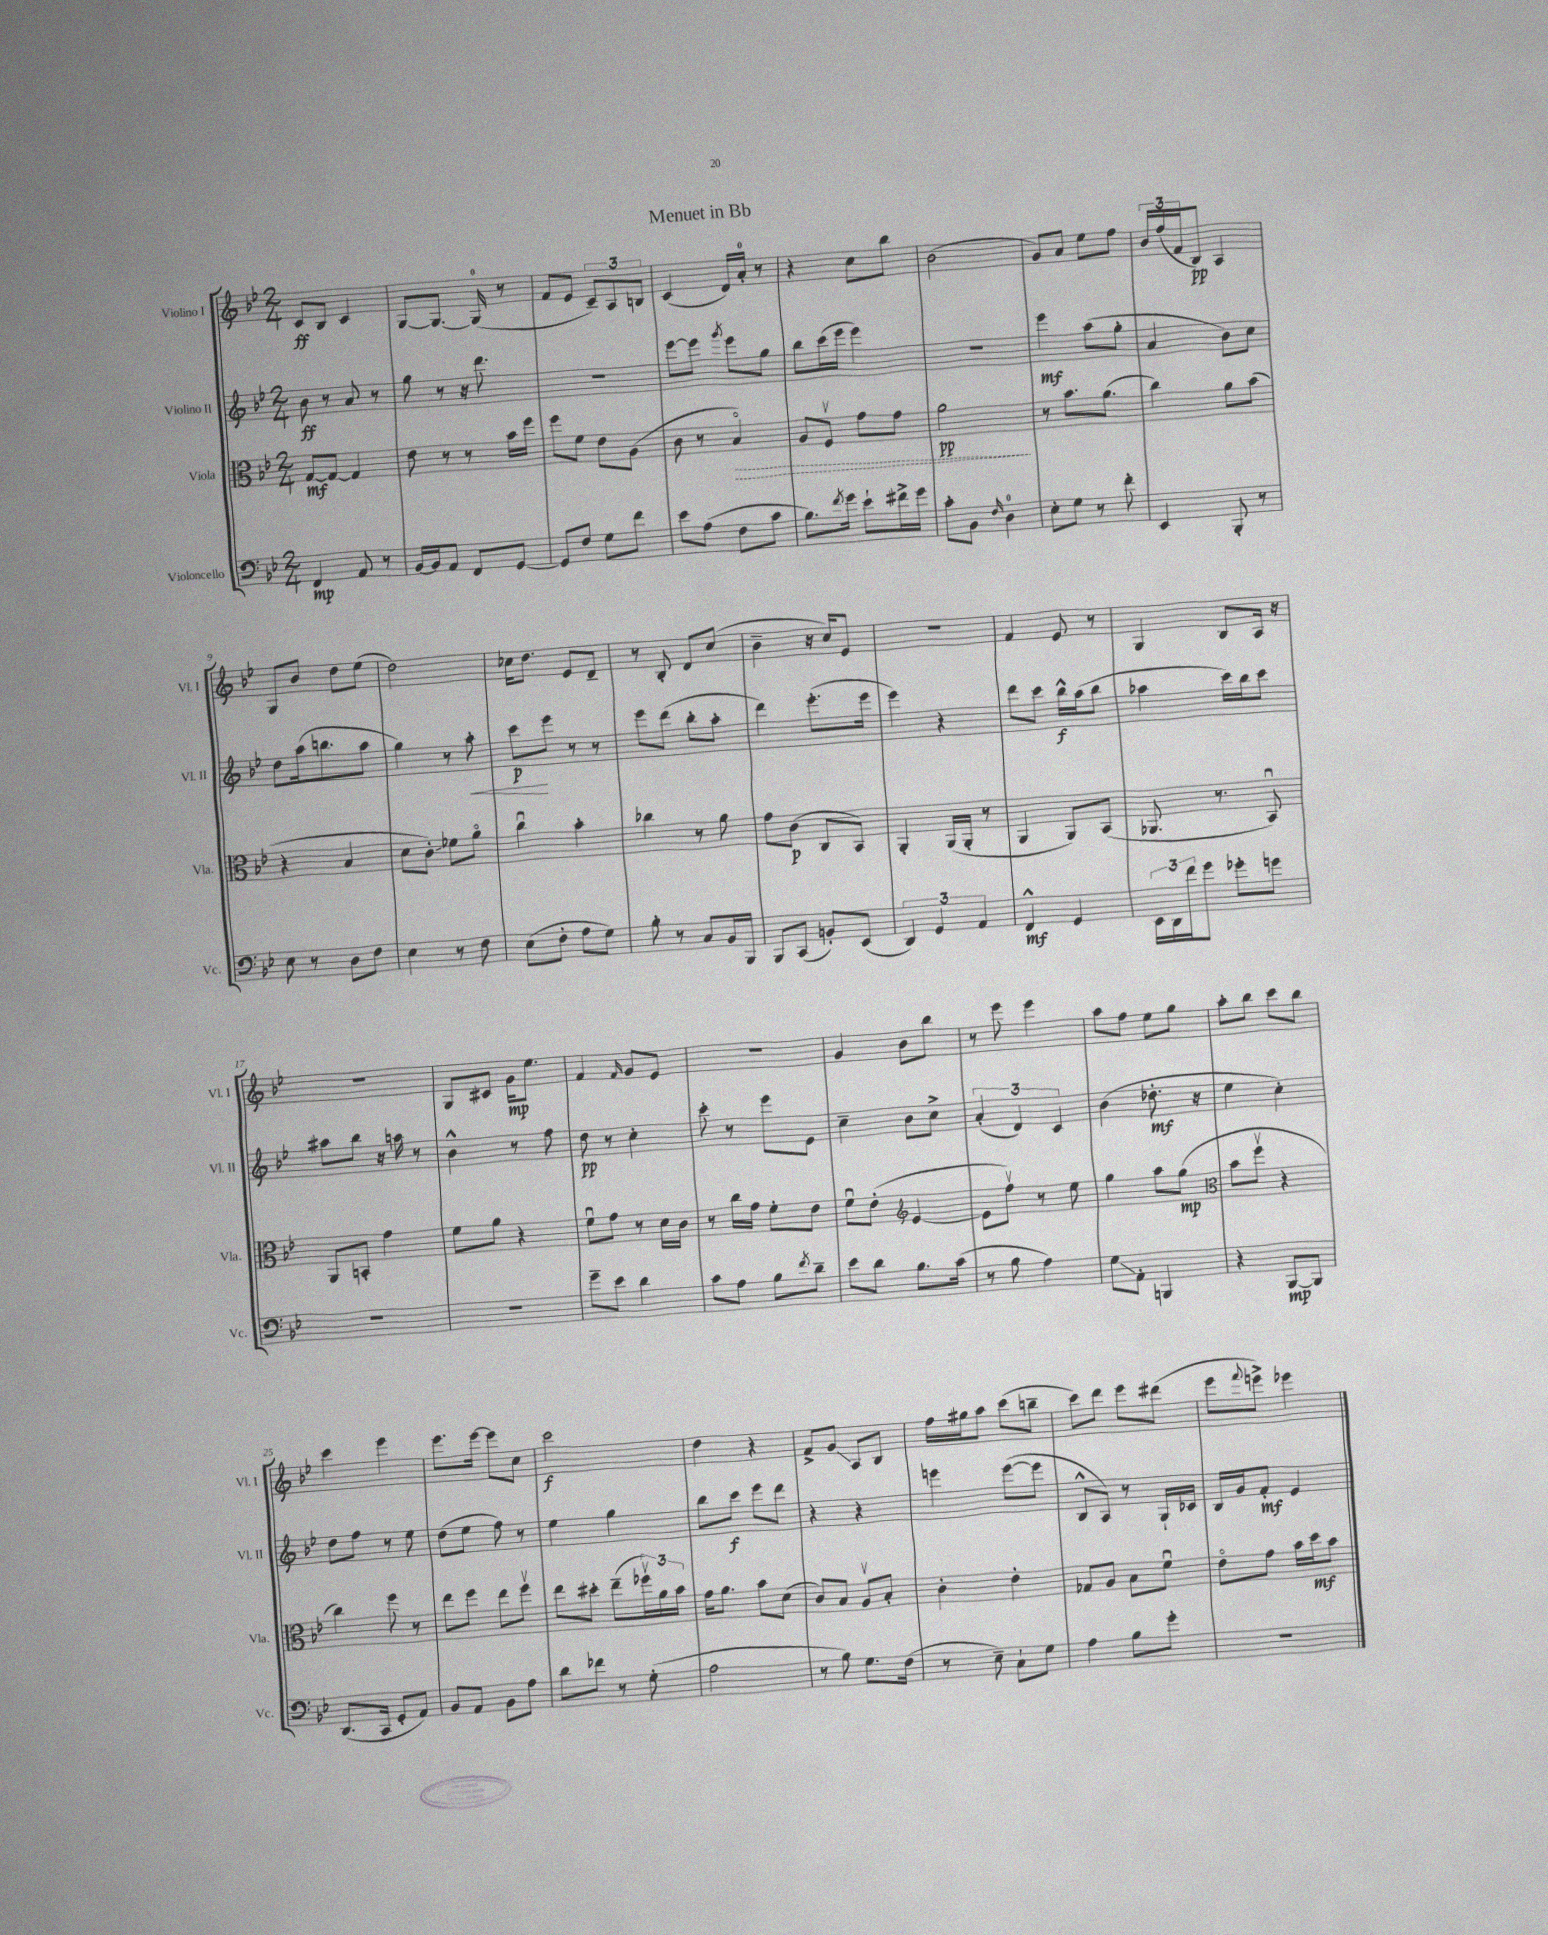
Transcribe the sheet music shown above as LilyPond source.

\header { title = "Menuet in Bb" }
<<
\new StaffGroup <<
\new Staff = "s0" \with { instrumentName = "Violino I" shortInstrumentName = "Vl. I" } {
    \clef treble \key bes \major \numericTimeSignature \time 2/4
    c'8\ff bes8 c'4 |
    g8~ g8.~ g16-0( r8 |
    f'8 ees'8 \tuplet 3/2 { c'8--) a8 b8 } |
    c'4( d'16) a'16-0-. r8 |
    r4 c''8 bes''8 |
    bes'2( |
    g'8) a'8 ees''8 f''8 |
    \tuplet 3/2 { bes'16 f''16( f'16 } bes8\pp) a4 |
    g8 bes'8 d''8 ees''8( |
    d''2) |
    ces''16 d''8. ees'8 d'8-- |
    r8 bes8-. d'8 c''8( |
    bes'4-- r16 c''16) ees'8 |
    R2 |
    f'4 ees'8 r8 |
    g4 bes8 a16 r16 |
    R2 |
    g8 cis'8 g'16\mp ees''8. |
    f'4 \grace { f'16 } g'8 ees'8 |
    r2 |
    g'4 bes'8 bes''8 |
    r8 ees'''8 ees'''4 |
    a''8 f''8 ees''8 g''8 |
    a''8-. bes''8 c'''8 bes''8 |
    c'''4 ees'''4 |
    ees'''8. ees'''16~ ees'''8 c''8 |
    c'''2\f |
    d''4 r4 |
    f'8-> g'8\glissando a8 bes8 |
    f''16 gis''16 a''8 c'''8( b''8-- |
    c'''8) d'''8 ees'''8 dis'''8( |
    ees'''8 \appoggiatura { f'''8 } e'''8->) ees'''4 \bar "|." |
}
\new Staff = "s1" \with { instrumentName = "Violino II" shortInstrumentName = "Vl. II" } {
    \clef treble \key bes \major \numericTimeSignature \time 2/4
    bes'8\ff r8 a'8 r8 |
    g''8 r8 r16 d'''8. |
    R2 |
    ees'''8~ ees'''8 \acciaccatura { g'''8 } ees'''8 g''8 |
    bes''8 c'''16( ees'''16 ees'''4) |
    r2 |
    ees'''4\mf a''8( g''8-. |
    a'4 bes'8) c''8 |
    d''8 a''16( b''8. a''8 |
    g''4) r8 a''8-.\< |
    c'''8\p\! ees'''8 r8 r8 |
    ees'''8 d'''8( bes''8-. a''8-. |
    d'''4) ees'''8.-.( ees'''16 |
    ees'''4) r4 |
    d'''8 c'''8 bes''16-^\f a''16( bes''8 |
    aes''4 c'''16) bes''16 c'''8 |
    ais''8 bes''8 r16 a''16 r8 |
    bes'4-^ r8 f''8 |
    d''8\pp r8 c''4-. |
    c'''8-. r8 ees'''8 ees'8 |
    c''4-- bes'8 c''8-> |
    \tuplet 3/2 { a'4-.( d'4) c'4 } |
    bes'4( des''8.-.\mf r16 |
    ees''4 c''4-.) |
    d''8 f''8 r8 ees''8 |
    d''8( ees''8 f''8) r8 |
    ees''4 g''4 |
    bes''8 c'''8\f ees'''8 d'''8 |
    r4 r4 |
    e'''4 e'''8~( e'''8 |
    bes8-^ a8) r8 g16-! ces'16 |
    bes16 g'16 f'8-.\mf ees'4 \bar "|." |
}
\new Staff = "s2" \with { instrumentName = "Viola" shortInstrumentName = "Vla." } {
    \clef alto \key bes \major \numericTimeSignature \time 2/4
    g8~\mf g8~ g4 |
    ees'8 r8 r8 bes'16 f''16 |
    f''8 f'8 ees'8 a8( |
    c'8 r8 \once \override Hairpin.style = #'dashed-line bes4\flageolet\>) |
    a8 f8\upbow g'8 g'8 |
    a'2\pp\! |
    r8 bes'8. a'8.( |
    c''4) a'8 bes'8( |
    r4 bes4 |
    d'8 c'8-.\glissando) fes'8 a'8\flageolet |
    c''4\downbow bes'4-. |
    ces''4 r8 a'8 |
    g'8 c'8\p( c8 bes,8) |
    a,4-. a,16( a,16-. r8 |
    a,4 a,8) bes,8( |
    aes,8. r8. bes,8\downbow) |
    a,8 b,8-. g'4 |
    f'8 a'8 r4 |
    f'8\downbow g'8 r8 d'16 c'16 |
    r8 c''16 g'16 f'8-. ees'8 |
    f'8\downbow ees'8-.( \clef treble ees'4~ |
    ees'8 f''8\upbow) r8 ees''8 |
    g''4 a''8 g''8\mp( |
    \clef alto bes'8 f''8\upbow r4 |
    c''4) f''8 r8 |
    ees''8 f''8 ees''8 f''8\upbow |
    ees''8 dis''8-. ees''8--( \tuplet 3/2 { fes''16\upbow) a'16 bes'16 } |
    g'16 a'8. bes'8 d'8( |
    c'8) bes8 a8\upbow bes8-. |
    c'4-. ees'4-. |
    ges8 a8 bes8 f'8\downbow |
    ees'8\flageolet g'8 bes'16 d''16\mf bes'8 \bar "|." |
}
\new Staff = "s3" \with { instrumentName = "Violoncello" shortInstrumentName = "Vc." } {
    \clef bass \key bes \major \numericTimeSignature \time 2/4
    f,4\mp a,8 r8 |
    bes,16~ bes,16 a,8 f,8 g,8~ |
    g,8 f8 g8 f'8 |
    ees'8 a8( f8 c'8 |
    bes8.) \acciaccatura { f'8 } g'16 ees'8-! fis'16-> g'16 |
    c'8-. bes,8 \grace { f16 } d4-0 |
    ees8-. g8 r8 f'8-. |
    ees,4 bes,,8-. r8 |
    ees8 r8 d8 f8 |
    ees4 r8 f8 |
    ees8( f8-. a8 g8) |
    bes8-. r8 c8 bes,16 bes,,16 |
    bes,,8 c,8( b,8-.) ees,8( |
    \tuplet 3/2 { d,4) g,4 a,4 } |
    f,4-^\mf g,4 |
    \tuplet 3/2 { ees,16 d,16 f'16 } g'8 ges'8-. g'8 |
    R2 |
    R2 |
    g'8-- ees'8 d'4 |
    c'8 a8 bes8 \acciaccatura { f'8 } d'8-- |
    ees'8 d'8 bes8. c'16( |
    r8 bes8 a4) |
    g8\glissando a,8-. b,,4 |
    r4 bes,,8~\mp bes,,8 |
    d,8.( c,16 g,8-. a,8) |
    bes,8 a,8 bes,8 a8 |
    d'8 fes'8 r8 g8-.( |
    a2 |
    r8 bes8) g8. f16( |
    r8 ees8--) c8-! g8 |
    a4 bes8 g'8-. |
    r2 \bar "|." |
}
>>
>>
